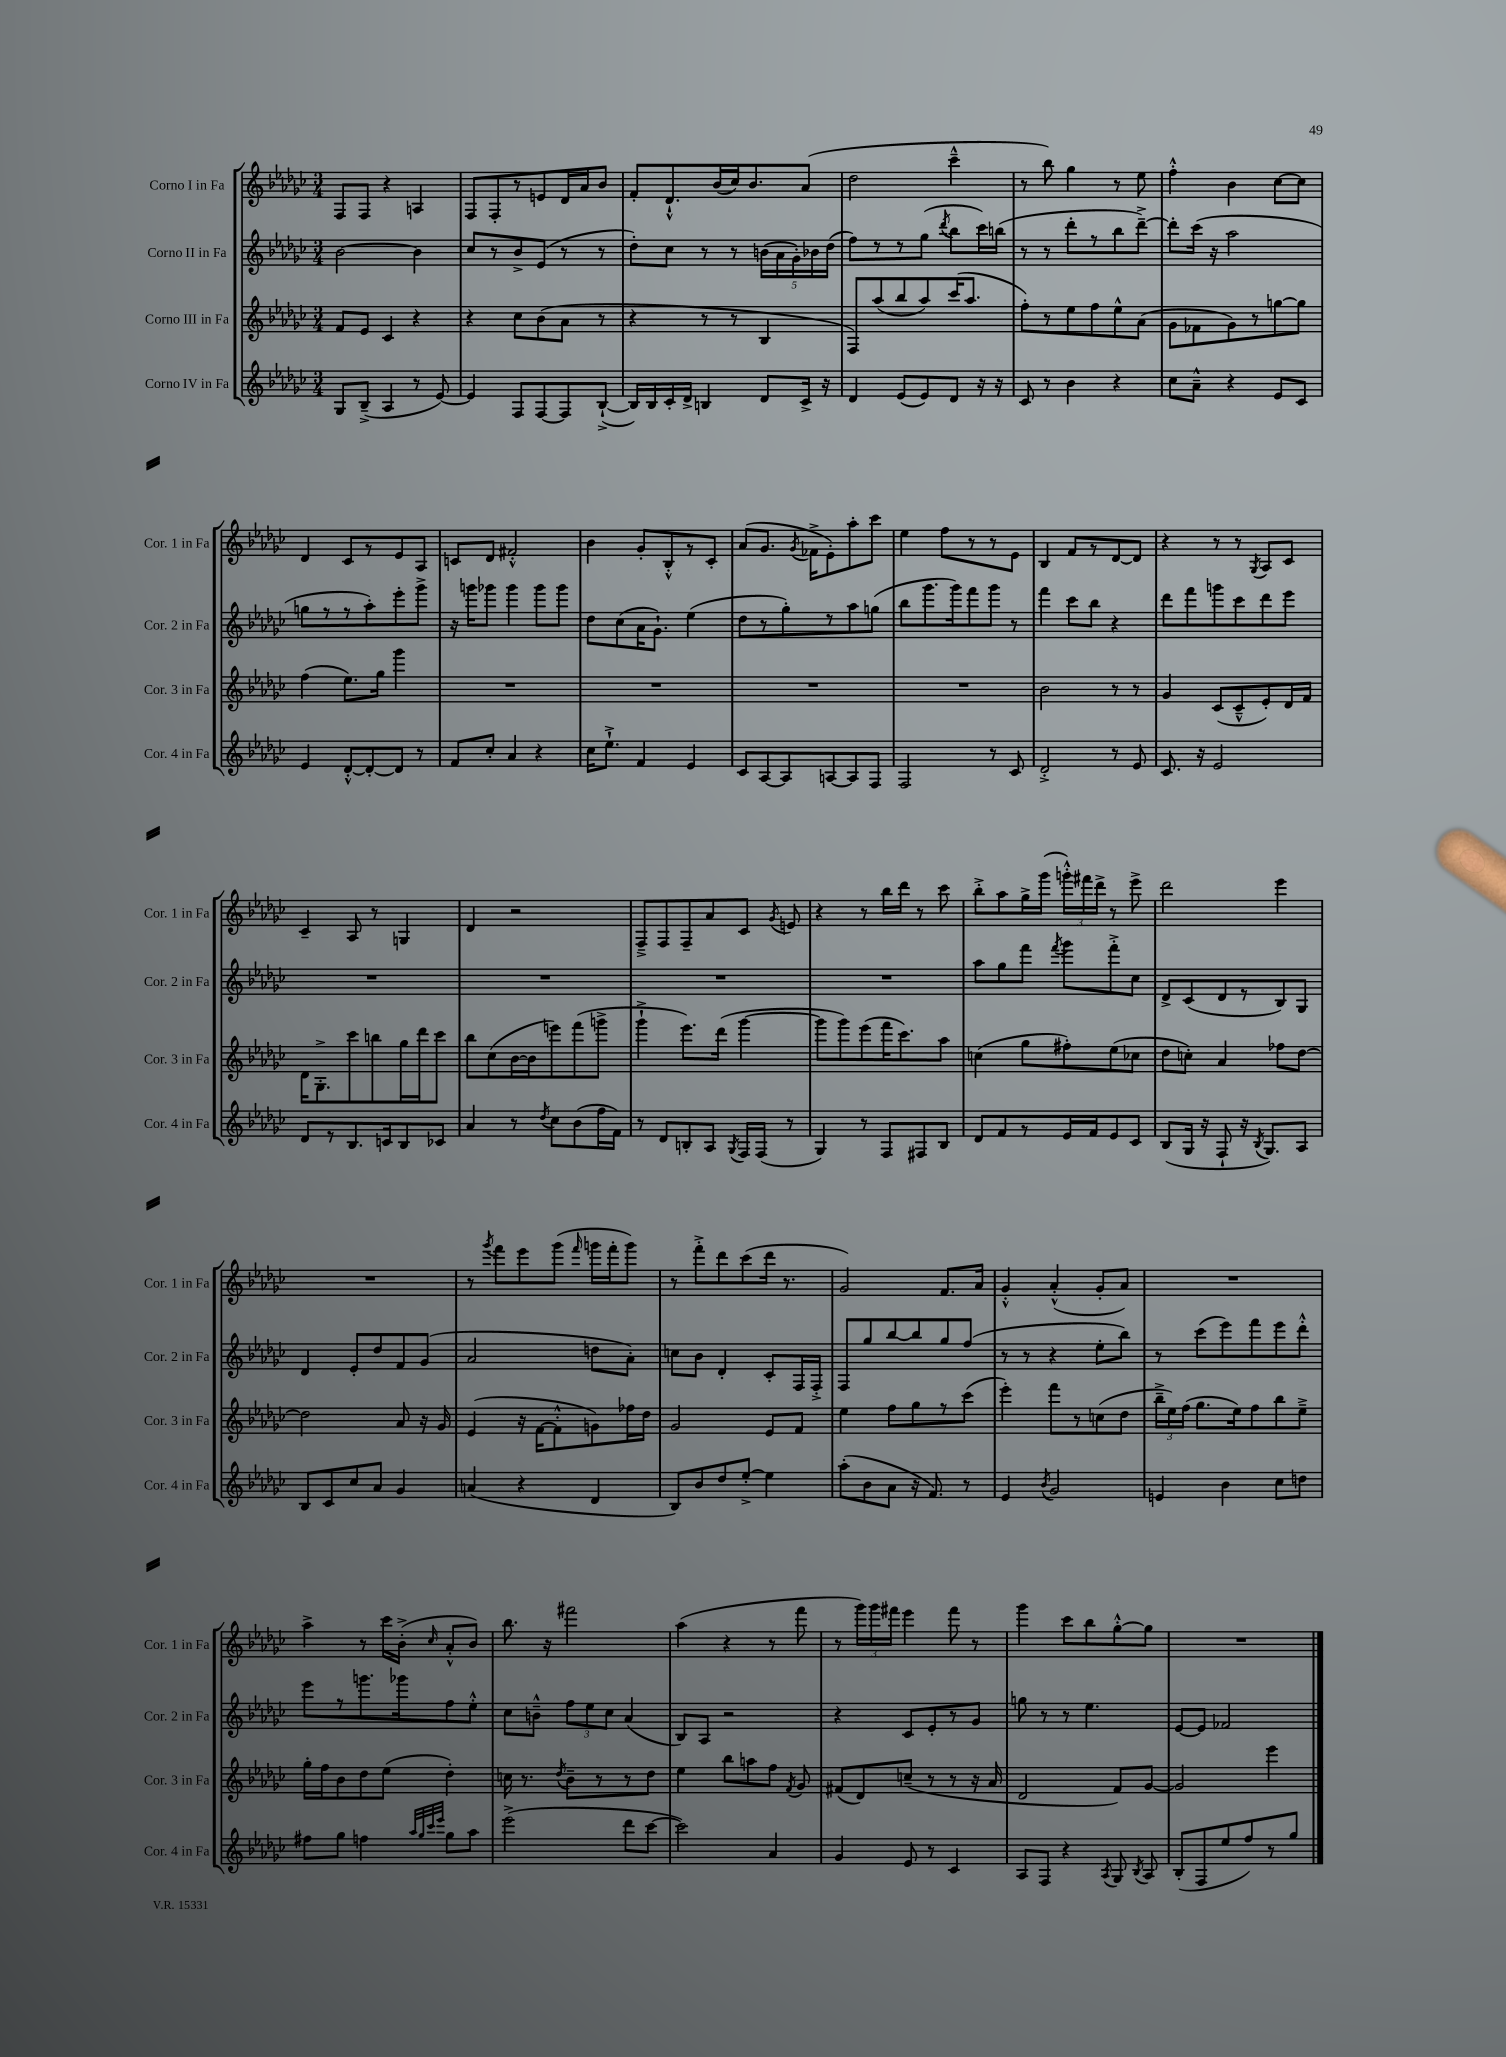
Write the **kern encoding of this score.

**kern	**kern	**kern	**kern
*part4	*part3	*part2	*part1
*staff4	*staff3	*staff2	*staff1
*I"Corno IV in Fa	*I"Corno III in Fa	*I"Corno II in Fa	*I"Corno I in Fa
*I'Cor. 4 in Fa	*I'Cor. 3 in Fa	*I'Cor. 2 in Fa	*I'Cor. 1 in Fa
*clefG2	*clefG2	*clefG2	*clefG2
*k[b-e-a-d-g-c-]	*k[b-e-a-d-g-c-]	*k[b-e-a-d-g-c-]	*k[b-e-a-d-g-c-]
*M3/4	*M3/4	*M3/4	*M3/4
=14	=14	=14	=14
8G-/L	8f/L	[2b-\	8F/L
(8B-~^/J	8e-/J	.	8F/J
4A-/	4c-/	.	4r
8r	4r	4b-\]	4An/
[8e-/)	.	.	.
=15	=15	=15	=15
4e-/]	4r	8cc-/L	8F/L
.	.	8r	8F'/
8F/L	8cc-\L	8b-^/	8r
[8F/	(8b-\	(8e-/J	8en/
8F/]	8a-\J	8r	16d-/L
.	.	.	16a-/J
([8B-`^/J	8r	8r	8b-/J
=16	=16	=16	=16
16B-/LL])	4r	8dd-'\L)	8f'/L
16B-/	.	.	.
16c-'/	.	8cc-\J	8.d-`^^/
16d-^/JJ	.	.	.
4Bn/	8r	8r	.
.	.	.	(16b-/L
.	8r	8r	16cc-/J)
.	.	.	8.b-/
8d-/L	4B-/	(20bn\LL	.
.	.	20a-\	.
.	.	20g-'\)	.
16c-^/Jk	.	.	(8a-/J
.	.	20b-X\	.
16r	.	.	.
.	.	(20dd-\JJ	.
=17	=17	=17	=17
4d-/	8F/L)	8ff\L)	2dd-\
.	(8aa-/	8r	.
(8e-/L	8bb-/	8r	.
8e-/)	8aa-/)	(8gg-\J	.
.	.	8qddd-/	.
8d-/J	(16ccc-/K	8bb-\L	4ccc-~^^\
.	8.aa-/J	.	.
16r	.	16ccc-\L)	.
16r	.	(16bbn\JJ	.
=18	=18	=18	=18
8c-/	8ff'\L)	8r	8r
8r	8r	8r	8bb-\)
4b-\	8ee-\	8ddd-'\L	4gg-\
.	8ff\	8r	.
4r	8ee-^^\	8bb-\	8r
.	(8a-\J	[8ddd-~^\J)	8ee-\
=19	=19	=19	=19
8cc-\L	8g-\L	8ddd-'\L]	4ff'^^\
8a-~^^\J	8f-X\	(16ccc-\Jk	.
.	.	16r	.
4r	8g-\)	2aa-\	4b-\
.	8r	.	.
8e-/L	[8ggn\	.	[8cc-\L
8c-/J	8gg\J]	.	8cc-\J]
!!LO:LB:g=z
=20	=20	=20	=20
4e-/	(4ff\	8ggn\L	4d-/
.	.	8r	.
[8d-'^^/L	8.ee-\L)	8r	8c-/L
8d-'/_	.	8aa-'\)	8r
.	16gg-\Jk	.	.
8d-/J]	4ggg-\	8eee-'\	8e-/
8r	.	8ggg-^\J	8A-/J
=21	=21	=21	=21
8f/L	2.r	16r	8cn/L
.	.	16gggn\KL	.
8cc-'/J	.	8ggg-X\J	8d-/J
4a-/	.	4ggg-\	2f#X'^^/
4r	.	8ggg-\L	.
.	.	8ggg-\J	.
=22	=22	=22	=22
16cc-\KL	2.r	8dd-\L	4b-\
8.ee-`^\J	.	.	.
.	.	(8cc-\	.
4f/	.	16a-\K	8g-'/L
.	.	8.g-`\J)	.
.	.	.	8B-'^^/
4e-/	.	(4ee-\	8r
.	.	.	8c-'/J
=23	=23	=23	=23
8c-/L	2.r	8dd-\L	(8a-/L
[8A-/	.	8r	8.g-/J
8A-/]	.	8gg-'\)	.
.	.	.	8qg-/
.	.	.	16f-X^\KL
[8An/	.	8r	8e-'\)
8A/]	.	8aa-\	8aa-'\
8F/J	.	(8ggn\J	8ccc-\J
=24	=24	=24	=24
2F/	2.r	8bb-\L	4ee-\
.	.	8.ggg-\	.
.	.	.	8ff\L
.	.	16ggg-\k)	.
.	.	8fff\	8r
8r	.	8ggg-\J	8r
8c-/	.	8r	8e-\J
=25	=25	=25	=25
2d-'^/	2b-\	4fff\	4B-/
.	.	8ccc-\L	8f/L
.	.	8bb-\J	8r
8r	8r	4r	[8d-/
8e-/	8r	.	8d-/J]
=26	=26	=26	=26
8.c-/	4g-/	8ddd-\L	4r
.	.	8fff\	.
16r	.	.	.
2e-/	(8c-/L	8gggn\	8r
.	8c-~^^/	8ccc-\	8r
.	.	.	8qG-/
.	8e-'/)	8ddd-\	8A-/L
.	16d-/L	8eee-\J	8c-/J
.	16f/JJ	.	.
!!LO:LB:g=z
=27	=27	=27	=27
8d-/L	16d-\KL	2.r	4c-~/
.	8.G-'^\	.	.
8r	.	.	.
8.B-/	8ccc-\	.	8A-/
.	8bbn\	.	8r
16cn/k	.	.	.
8B-/	16gg-\L	.	4Gn/
.	16ddd-\J	.	.
8c-X/J	8ccc-\J	.	.
=28	=28	=28	=28
4a-/	8bb-\L	2.r	4d-/
.	(8cc-\	.	.
8r	[16b-\L	.	2r
.	16b-\J]	.	.
8qdd-/	.	.	.
8cc-\L	8eeen\)	.	.
(8b-\	(8fff\	.	.
16ff\L	8gggn^\J	.	.
16f\JJ)	.	.	.
=29	=29	=29	=29
8r	4ggg-`^\	2.r	8F~^/L
8d-/L	.	.	8F/
8Bn'/	8.eee-\L)	.	8F~/
8A-/J	.	.	8a-/
.	(16ddd-\Jk	.	.
8qG-/	.	.	.
16F/LL	[4ggg-\	.	8c-/J
(16F/JJ	.	.	.
.	.	.	8qg-/
8r	.	.	8en/
=30	=30	=30	=30
4G-/)	8ggg-\L]	2.r	4r
.	8ggg-\)	.	.
8r	(8eee-\	.	8r
8F/L	16fff\K	.	16bb-\LL
.	8.ccc-\)	.	16ddd-\JJ
8F#X/	.	.	8r
8B-/J	8aa-\J	.	8ccc-\
=31	=31	=31	=31
8d-/L	(4ccn\	8aa-\L	8bb-'^\L
8f/	.	8gg-\	8aa-\
8r	8gg-\L	8fff\J	16gg-^\L
.	.	.	(16ggg-\JJ
.	.	8qfff/	.
16e-/L	8ff#X'\)	8ggg-\L	24gggn'^^\LL)
.	.	.	24fff#X\
16f/J	.	.	.
.	.	.	24ddd-^\JJ
8e-/	(8ee-\	8fff'^\	8r
8c-/J	8cc-X\J	8cc-\J	8eee-^\
=32	=32	=32	=32
(8B-/L	8dd-\L	8d-^/L	2ddd-\
16G-/Jk	8ccn'\J)	(8c-/	.
16r	.	.	.
8F`/	4a-/	8d-/	.
16r	.	8r	.
8qB-/	.	.	.
8.G-/L)	.	.	.
.	8ff-X\L	8B-/)	4eee-\
8A-/J	[8dd-\J	8G-/J	.
!!LO:LB:g=z
=33	=33	=33	=33
8B-/L	2dd-\]	4d-/	2.r
8c-/	.	.	.
8cc-/	.	8e-'/L	.
8a-/J	.	8dd-/	.
4g-/	8a-/	8f/	.
.	16r	(8g-/J	.
.	16g-/	.	.
=34	=34	=34	=34
(4an/	(4e-/	2a-/	8r
.	.	.	8qggg-/
.	.	.	8fff\L
4r	16r	.	8eee-\
.	[16f\KL	.	.
.	8f'^^\]	.	(8ggg-\J
.	.	.	16qqfff/
4d-/	8gn\)	8ddn\L	16gggn\LL
.	.	.	16fff'\J
.	16ff-X\L	8a-'\J)	8ggg\J)
.	16dd-\JJ	.	.
=35	=35	=35	=35
8B-/L)	2g-/	8ccn\L	8r
8b-/	.	8b-\J	8fff'^\L
8dd-/	.	4d-'/	8ddd-\
[8ee-'^/J	.	.	(8ccc-\
4ee-\]	8e-/L	8c-'/L	16ddd-\Jk
.	.	.	8.r
.	8f/J	16F/L	.
.	.	16F'^/JJ	.
=36	=36	=36	=36
(8aa-'\L	4ee-\	8F/L	2g-/)
8b-\	.	8gg-/	.
8a-\J	8ff\L	[8bb-/	.
16r	8gg-\	8bb-/]	.
8.f/)	.	.	.
.	8r	8gg-/	8.f/L
8r	(8ccc-\J	(8ff/J	.
.	.	.	16a-/Jk
=37	=37	=37	=37
4e-/	4eee-'\)	8r	4g-'^^/
.	.	8r	.
8qb-/	.	.	.
2g-/	8fff\L	4r	(4a-'^^/
.	8r	.	.
.	(8ccn\	8ee-'\L	8g-'/L
.	8dd-\J	8bb-\J)	8a-/J)
=38	=38	=38	=38
4en/	24bb-~^\LL	8r	2.r
.	24ee-\)	.	.
.	(24ff\JJ	.	.
.	8.gg-\L	(8ccc-\L	.
4b-\	.	8eee-\)	.
.	16ee-\k)	.	.
.	8ff\	8fff\	.
8cc-\L	8bb-\	8eee-\	.
8ddn\J	8ee-~^\J	8ddd-'^^\J	.
!!LO:LB:g=z
=39	=39	=39	=39
8ff#X\L	16gg-'\LL	8eee-\L	4aa-^\
.	16ff\J	.	.
8gg-\J	8b-\	8r	.
4ffn\	8dd-\	8.gggn\	8r
.	(8ee-\J	.	16ccc-\LL
.	.	16ggg-X\k	(16b-'^\JJ
32qqaa-/LLL	.	.	.
32qqgg-/	.	.	.
32qqccc-/	.	.	.
32qqeee-/JJJ	.	.	16qqcc-/
8gg-\L	4dd-'\)	8ff\	8a-'^^/L
8aa-\J	.	8ee-'^^\J	8b-/J)
=40	=40	=40	=40
(2eee-^\	16ccn\	8cc-\L	8.bb-\
.	8.r	.	.
.	.	8bn~^^\J	.
.	.	.	16r
.	8qdd-/	.	.
.	8b-~\L	12ff\L	2fff#X\
.	.	12ee-\	.
.	8r	.	.
.	.	12cc-\J	.
8ddd-\L	8r	(4a-/	.
[8ccc-\J	8dd-\J	.	.
=41	=41	=41	=41
2ccc-\])	4ee-\	8B-/L)	(4aa-\
.	.	8A-/J	.
.	8bb-\L	2r	4r
.	8aan\	.	.
4a-/	8ff\J	.	8r
.	8qf/	.	.
.	8g-/	.	8fff\
=42	=42	=42	=42
4g-/	(8f#X/L	4r	8r
.	8d-/)	.	24ggg-\LL)
.	.	.	24ggg-\
.	.	.	24fff#X\JJ
8e-/	(8ccn~/J	8c-/L	4eee-\
8r	8r	8e-'/	.
4c-/	8r	8r	8fff#\
.	16r	8g-/J	8r
.	16a-/	.	.
=43	=43	=43	=43
8A-/L	2d-/	8ggn\	4ggg-\
8F/J	.	8r	.
4r	.	8r	8ccc-\L
.	.	4.ee-\	8bb-\
8qA-/	.	.	.
8G-/	8f/L)	.	[8gg-'^^\
8qB-/	.	.	.
8A-/	[8g-/J	.	8gg-\J]
=44	=44	=44	=44
(8B-'/L	2g-/]	[8e-/L	2.r
8F/	.	8e-/J]	.
8ee-/	.	2f-X/	.
8ff/)	.	.	.
8r	4eee-\	.	.
8gg-/J	.	.	.
==	==	==	==
*-	*-	*-	*-
